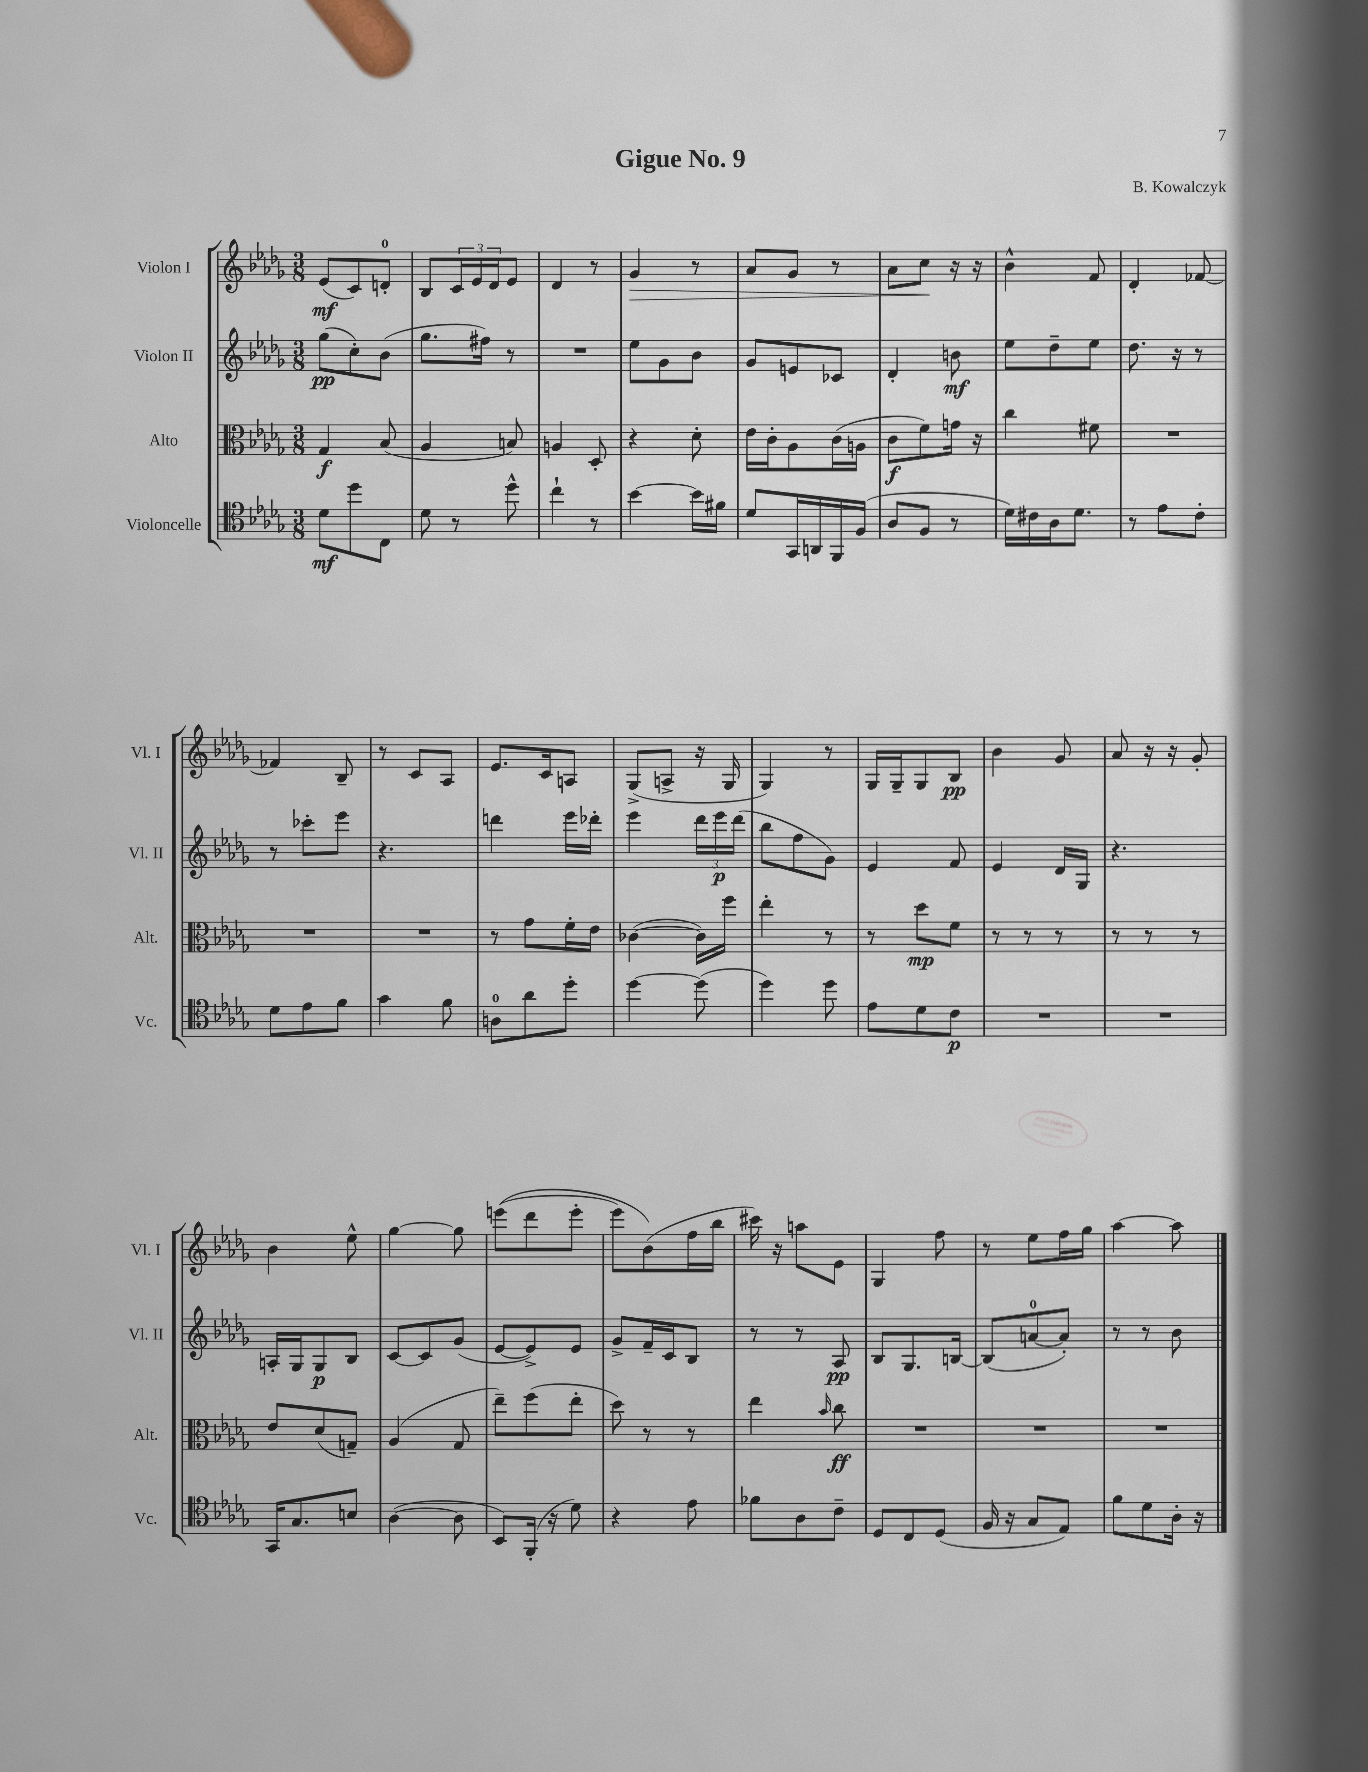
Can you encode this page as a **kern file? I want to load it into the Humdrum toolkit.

**kern	**dynam	**kern	**dynam	**kern	**dynam	**kern	**dynam
*part4	*part4	*part3	*part3	*part2	*part2	*part1	*part1
*staff4	*staff4	*staff3	*staff3	*staff2	*staff2	*staff1	*staff1
*I"Violoncelle	*	*I"Alto	*	*I"Violon II	*	*I"Violon I	*
*I'Vc.	*	*I'Alt.	*	*I'Vl. II	*	*I'Vl. I	*
*clefC4	*	*clefC3	*	*clefG2	*	*clefG2	*
*k[b-e-a-d-g-]	*	*k[b-e-a-d-g-]	*	*k[b-e-a-d-g-]	*	*k[b-e-a-d-g-]	*
*M3/8	*	*M3/8	*	*M3/8	*	*M3/8	*
=1	=1	=1	=1	=1	=1	=1	=1
8d-\L	mf	4G-/	f	(8gg-\L	pp	(8e-/L	mf
8dd-\	.	.	.	8cc'\)	.	8c/)	.
8C\J	.	(8B-/	.	(8b-\J	.	8dn'/J	.
=2	=2	=2	=2	=2	=2	=2	=2
8d-\	.	4A-/	.	8.gg-\L	.	8B-/L	.
8r	.	.	.	.	.	24c/L	.
.	.	.	.	.	.	24e-/	.
.	.	.	.	16ff#X\Jk)	.	.	.
.	.	.	.	.	.	24d-/J	.
8dd-^^\	.	8Bn/)	.	8r	.	8e-/J	.
=3	=3	=3	=3	=3	=3	=3	=3
4cc`\	.	4An/	.	4.r	.	4d-/	.
8r	.	8D-'/	.	.	.	8r	.
=4	=4	=4	=4	=4	=4	=4	=4
!	!	!	!	!	!	!	!LO:HP:b
[4b-\	.	4r	.	8ee-\L	.	4g-/	>
.	.	.	.	8g-\	.	.	.
16b-\LL]	.	8d-'\	.	8b-\J	.	8r	.
16f#X\JJ	.	.	.	.	.	.	.
=5	=5	=5	=5	=5	=5	=5	=5
8d-/L	.	16e-\LL	.	8g-/L	.	8a-/L	.
.	.	16c'\J	.	.	.	.	.
16GG-/L	.	8A-\	.	8en/	.	8g-/J	.
16AAn/	.	.	.	.	.	.	.
16FF/	.	(16c\L	.	8c-X/J	.	8r	.
(16F/JJ	.	16An\JJ	.	.	.	.	.
=6	=6	=6	=6	=6	=6	=6	=6
8A-/L	.	8c\L	f	4d-'/	.	8a-\L	.
8F/J	.	8f\)	.	.	.	8cc\J	.
8r	.	16gn\Jk	.	8bn\	mf	16r	]
.	.	16r	.	.	.	16r	.
=7	=7	=7	=7	=7	=7	=7	=7
16d-\LL)	.	4cc\	.	8ee-\L	.	4b-^^\	.
16c#X\	.	.	.	.	.	.	.
16A-\J	.	.	.	8dd-~\	.	.	.
8.d-\J	.	.	.	.	.	.	.
.	.	8f#X\	.	8ee-\J	.	8f/	.
=8	=8	=8	=8	=8	=8	=8	=8
8r	.	4.r	.	8.dd-\	.	4d-'/	.
8e-\L	.	.	.	.	.	.	.
.	.	.	.	16r	.	.	.
8c'\J	.	.	.	8r	.	[8f-X/	.
!!LO:LB:g=z
=9	=9	=9	=9	=9	=9	=9	=9
8d-\L	.	4.r	.	8r	.	4f-X/]	.
8e-\	.	.	.	8ccc-X'\L	.	.	.
8f\J	.	.	.	8eee-\J	.	8B-~/	.
=10	=10	=10	=10	=10	=10	=10	=10
4g-\	.	4.r	.	4.r	.	8r	.
.	.	.	.	.	.	8c/L	.
8f\	.	.	.	.	.	8A-/J	.
=11	=11	=11	=11	=11	=11	=11	=11
8An\L	.	8r	.	4dddn\	.	8.e-/L	.
8a-\	.	8g-\L	.	.	.	.	.
.	.	.	.	.	.	16c/k	.
8dd-'\J	.	16f'\L	.	16eee-\LL	.	8An/J	.
.	.	16e-\JJ	.	16ddd-X'\JJ	.	.	.
=12	=12	=12	=12	=12	=12	=12	=12
[4dd-\	.	([4c-X\	.	4eee-\	.	(8G-^/L	.
.	.	.	.	.	.	8An^/J	.
(8dd-\]	.	16c-\LL])	.	24ddd-\LL	.	16r	.
.	.	.	.	24eee-\	p	.	.
.	.	16ff\JJ	.	.	.	16G-/	.
.	.	.	.	(24ddd-\JJ	.	.	.
=13	=13	=13	=13	=13	=13	=13	=13
4dd-\)	.	4ee-'\	.	8bb-\L	.	4G-/)	.
.	.	.	.	8ff\	.	.	.
8dd-\	.	8r	.	8g-\J)	.	8r	.
=14	=14	=14	=14	=14	=14	=14	=14
8e-\L	.	8r	.	4e-/	.	16G-/LL	.
.	.	.	.	.	.	16G-~/J	.
8d-\	.	8dd-\L	mp	.	.	8G-/	.
8c\J	p	8f\J	.	8f/	.	8B-/J	pp
=15	=15	=15	=15	=15	=15	=15	=15
4.r	.	8r	.	4e-/	.	4b-\	.
.	.	8r	.	.	.	.	.
.	.	8r	.	16d-/LL	.	8g-/	.
.	.	.	.	16G-/JJ	.	.	.
=16	=16	=16	=16	=16	=16	=16	=16
4.r	.	8r	.	4.r	.	8a-/	.
.	.	8r	.	.	.	16r	.
.	.	.	.	.	.	16r	.
.	.	8r	.	.	.	8g-'/	.
!!LO:LB:g=z
=17	=17	=17	=17	=17	=17	=17	=17
16GG-/KL	.	8e-/L	.	16An'/LL	.	4b-\	.
8.G-/	.	.	.	16G-/J	.	.	.
.	.	(8d-/	.	8G-/	p	.	.
8Bn/J	.	8Gn~/J)	.	8B-/J	.	8ee-^^\	.
=18	=18	=18	=18	=18	=18	=18	=18
([4A-\	.	(4A-/	.	[8c/L	.	[4gg-\	.
.	.	.	.	8c/]	.	.	.
8A-\]	.	8G-/	.	(8g-/J	.	8gg-\]	.
=19	=19	=19	=19	=19	=19	=19	=19
8BB-/L)	.	8ee-~\L)	.	[8e-/L	.	((8eeen\L	.
(16FF'/Jk	.	(8ff\	.	8e-^/])	.	8ddd-\	.
16r	.	.	.	.	.	.	.
8d-\)	.	8ee-'\J	.	8e-/J	.	8eee'\J	.
=20	=20	=20	=20	=20	=20	=20	=20
4r	.	8dd-\)	.	8g-^/L	.	8eee-\L)	.
.	.	8r	.	16f~/L	.	(8b-\)	.
.	.	.	.	16c/J	.	.	.
8e-\	.	8r	.	8B-/J	.	16ff\L	.
.	.	.	.	.	.	16bb-\JJ	.
=21	=21	=21	=21	=21	=21	=21	=21
8f-X\L	.	4ee-\	.	8r	.	16ccc#X\)	.
.	.	.	.	.	.	16r	.
8A-\	.	.	.	8r	.	8aan\L	.
.	.	16qqb-/	.	.	.	.	.
8c~\J	.	8cc\	ff	8A-/	pp	8e-\J	.
=22	=22	=22	=22	=22	=22	=22	=22
8D-/L	.	4.r	.	8B-/L	.	4G-/	.
8C/	.	.	.	8.G-/	.	.	.
(8D-/J	.	.	.	.	.	8ff\	.
.	.	.	.	[16Bn/Jk	.	.	.
=23	=23	=23	=23	=23	=23	=23	=23
16F/	.	4.r	.	(8B/L]	.	8r	.
16r	.	.	.	.	.	.	.
8G-/L	.	.	.	[8an/	.	8ee-\L	.
8E-/J)	.	.	.	8a'/J])	.	16ff\L	.
.	.	.	.	.	.	16gg-\JJ	.
=24	=24	=24	=24	=24	=24	=24	=24
8f\L	.	4.r	.	8r	.	[4aa-\	.
8d-\	.	.	.	8r	.	.	.
16A-'\Jk	.	.	.	8b-\	.	8aa-\]	.
16r	.	.	.	.	.	.	.
==	==	==	==	==	==	==	==
*-	*-	*-	*-	*-	*-	*-	*-
